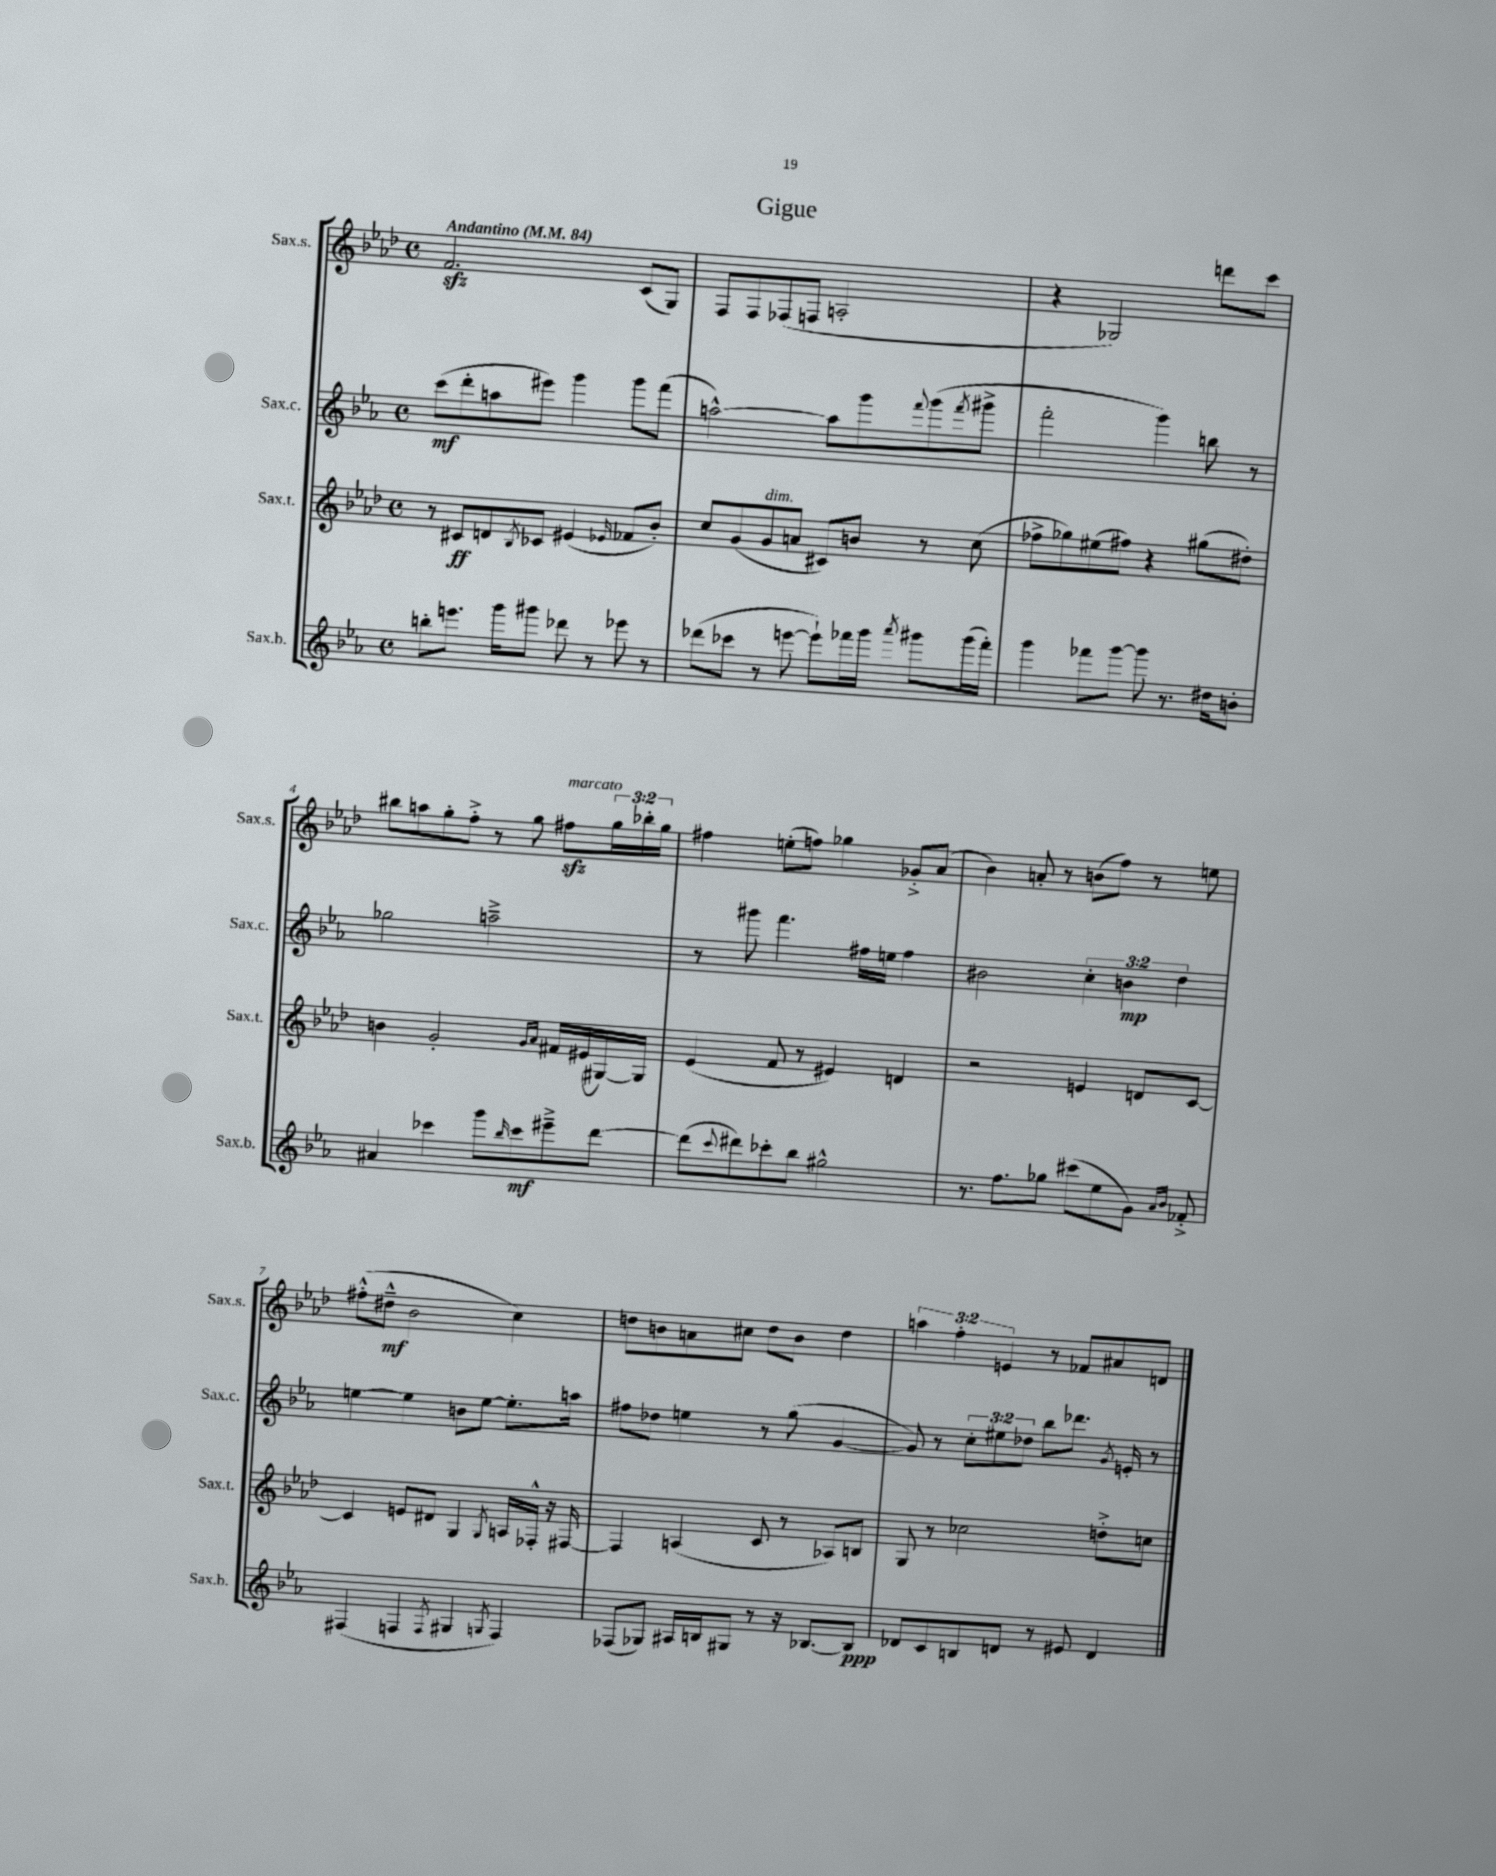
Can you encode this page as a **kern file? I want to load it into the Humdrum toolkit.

**kern	**kern	**kern	**kern
*staff4	*staff3	*staff2	*staff1
*clefG2	*clefG2	*clefG2	*clefG2
*k[b-e-a-]	*k[b-e-a-d-]	*k[b-e-a-]	*k[b-e-a-d-]
*M4/4	*M4/4	*M4/4	*M4/4
*met(c)	*met(c)	*met(c)	*met(c)
*MM84	*MM84	*MM84	*MM84
8bb'\L	8r	(8ccc\L	2.f/
8.eee\J	8c#/L	8ddd'\	.
.	8d/	8aa\	.
16ggg\LK	.	.	.
.	8qB-/	.	.
8ggg#\J	8c-/J	8eee#\J)	.
8ddd-\	(4e#/	4ggg\	.
8r	.	.	.
.	16qqe-/	.	.
8eee-\	8f-/L	8ggg\L	(8c/L
8r	8b-'/J)	(8fff\J	8G/J)
=	=	=	=
(8ddd-\L	8cc/L	[2aa^^\)	8F/L
8ccc-\J	(8g/	.	8F/
8r	8g/	.	(8F-/
[8eee\	8a/J	.	8F/J
8eee`\]L)	8c#/L)	8aa\]L	2A'/
16fff-\L	8b/J	8ggg\	.
16ggg\JJ	.	.	.
8qaaa-/	.	8qqfff/	.
8ggg#\L	8r	(8ggg\	.
.	.	8qfff/	.
(16ggg#\L	(8cc\	8ggg#^\J	.
16fff-'\JJ)	.	.	.
=	=	=	=
4ggg\	8ff-^\L	2fff'\	4r
.	8gg-\)	.	.
8fff-\L	(8ee#\	.	2G-/)
[8ggg\J	8ff#\J)	.	.
8ggg\]	4r	4ggg\)	.
8.r	.	.	.
.	(8gg#\L	8bb\	8ddd\L
16dd#\LK	.	.	.
8b'\J	8dd#'\J)	8r	8ccc\J
=	=	=	=
4a#/	4b\	2gg-\	8bb#\L
.	.	.	8aa\
4ccc-\	2g'/	.	8gg'\
.	.	.	8ff'^\J
8ggg\L	.	2aa~^\	8r
16qqbb-/	.	.	.
8ccc-\	.	.	8gg\
.	16qqg/LL	.	.
.	16qqa-/JJ	.	.
8eee#~^\	16f#/LL	.	8ff#\L
.	(16e#/	.	.
[8ddd\J	[16G#/)	.	24gg\L
.	.	.	24bb-'\
.	16G#/]JJ	.	.
.	.	.	24gg\JJ
=	=	=	=
(8ddd\]L	(4e-/	8r	4ff#\
8qqccc/	.	.	.
8ddd#\)	.	8ggg#\	.
8ccc-'\	8f/	4.fff\	(8ee'\L
8bb-\J	8r	.	8ff\J)
2gg#^^\	4e#/)	.	4gg-\
.	.	16ff#\LL	.
.	.	16ee\JJ	.
.	4d/	4ff#\	8g-'^/L
.	.	.	(8a-/J
=	=	=	=
8.r	2r	2b#\	4b-\)
8.ff\L	.	.	.
.	.	.	8a'/
8gg-\J	.	.	8r
(8ccc#\L	4e/	6cc'\	(8b\L
8ee-\	.	.	8ff\J)
.	.	6b\	.
8g\J)	8d/L	.	8r
.	.	6dd\	.
16qqa-/LL	.	.	.
16qqb-/JJ	.	.	.
8f-'^/	[8c/J	.	8ee\
=	=	=	=
(4F#/	4c/]	[4ee\	(8ff#'^^\L
.	.	.	8dd#~^^\J
4F/	8e/L	4ee\]	2b-\
.	8d#/J	.	.
8qF/	.	.	.
4G#/	4G/	8b\L	.
.	.	[8ee\J	.
8qG/	8qG/	.	.
4F/)	16A/LL	8.ee'\]L	4cc\)
.	16F-'^^/JJ	.	.
.	16r	.	.
.	[16F#/	16aa\Jk	.
=	=	=	=
(8F-/L	4F#/]	8ff#\L	8dd\L
8G-/J)	.	8dd-\J	8b\
16A#/LL	(4A/	4ee\	8a\
16B/J	.	.	.
8G#/J	.	.	8cc#\J
8r	8c/	8r	8dd\L
16r	8r	(8gg\	8b\J
[8.B-/L	.	.	.
.	8A-/L)	[4g/	4dd\
8B-/]J	8B/J	.	.
=	=	=	=
8d-/L	8G/	8g/])	6aa\
8c/	8r	8r	.
.	.	.	6ff'\
8B/	2cc-\	12cc'\L	.
.	.	12ee#\	6e/
8d/J	.	.	.
.	.	12dd-\J	.
8r	.	8bb-\L	8r
8e#/	.	8.ddd-\J	8f-/L
4d/	8dd'^\L	.	8a#/
.	.	8qg/	.
.	.	16e'/	.
.	8cc\J	8r	8d/J
==	==	==	==
*-	*-	*-	*-
